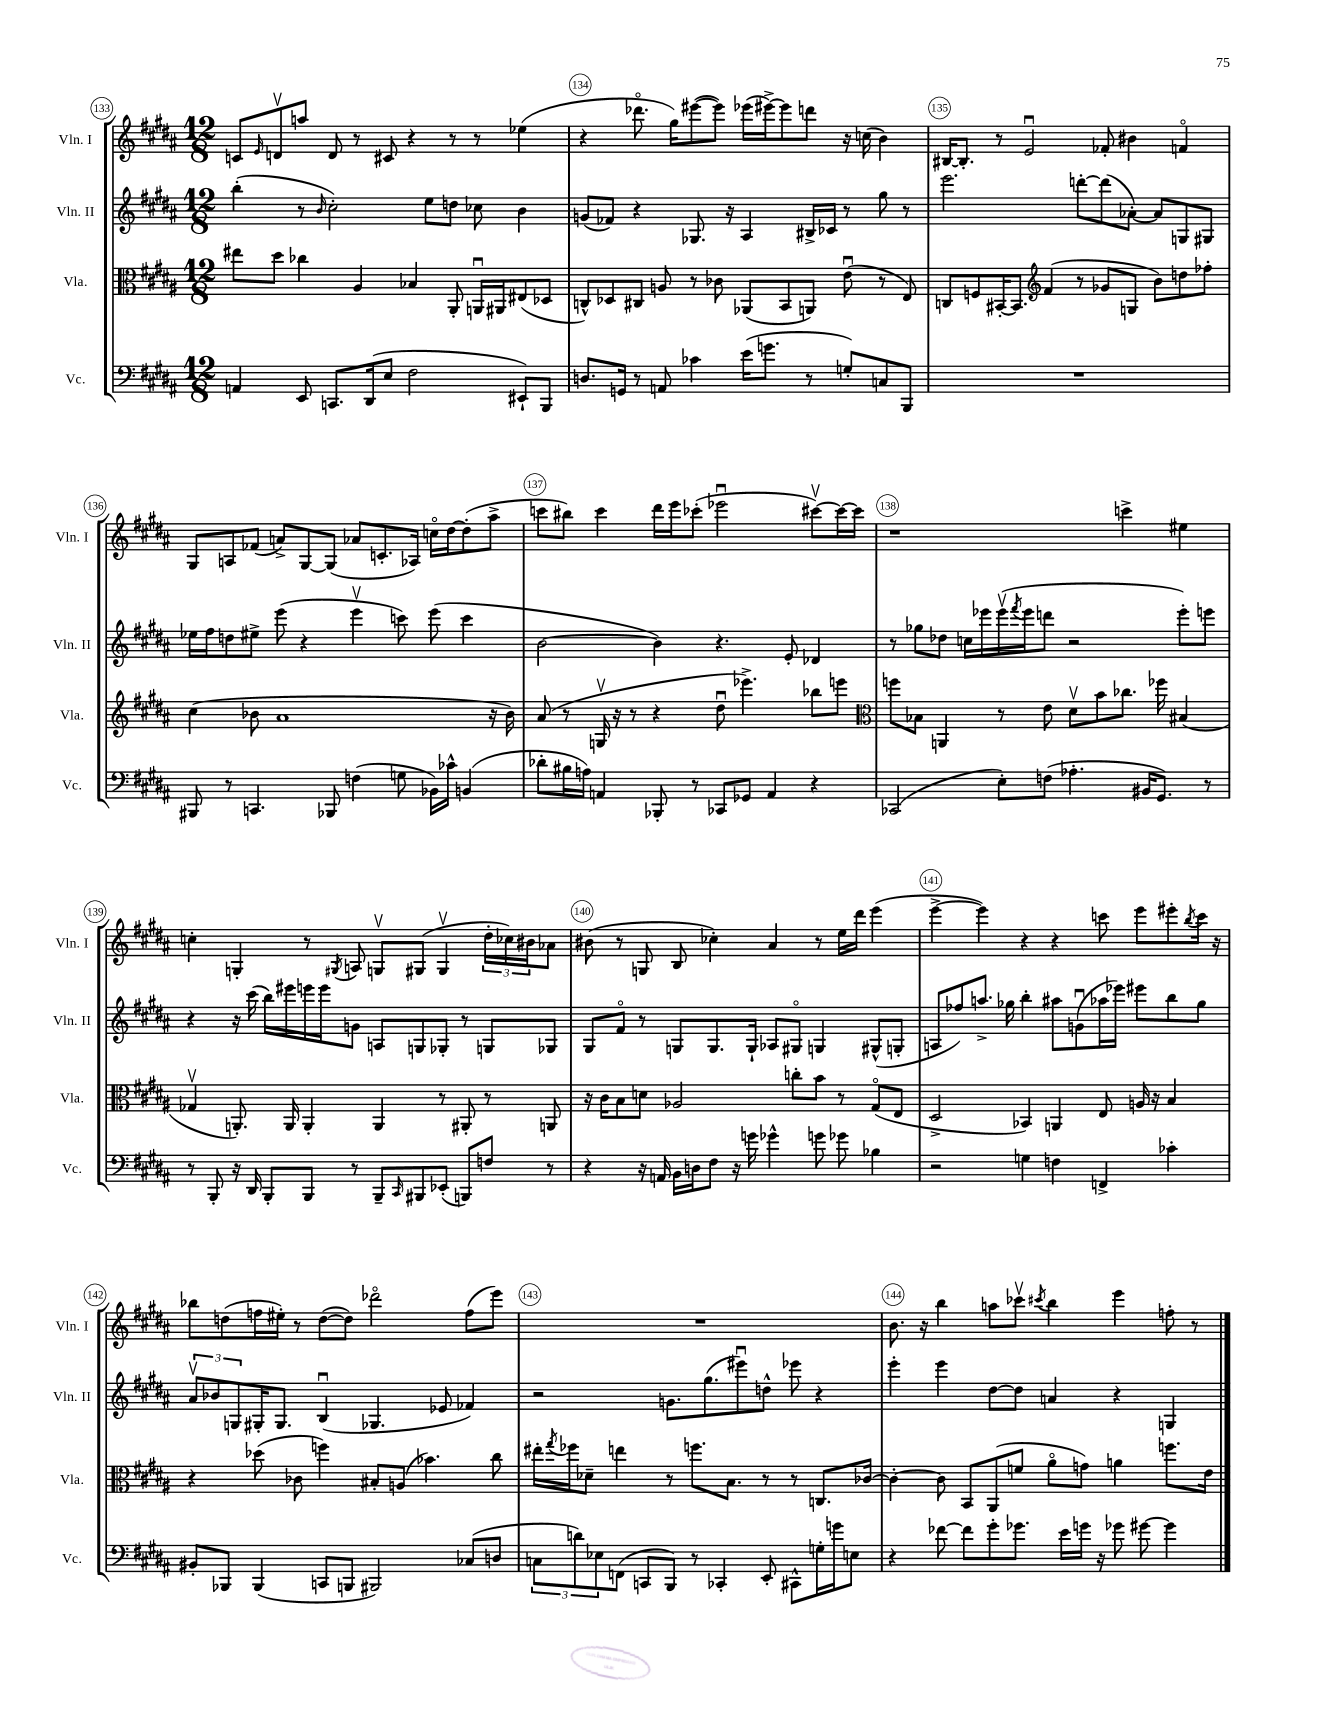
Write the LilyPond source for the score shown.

<<
\new StaffGroup <<
\new Staff = "s0" \with { instrumentName = "Vln. I" shortInstrumentName = "Vln. I" } {
    \clef treble \key b \major \numericTimeSignature \time 12/8
    c'8 \grace { e'16 } d'8\upbow a''8 d'8 r8 cis'8 r4 r8 r8 ees''4( |
    r4 des'''8.\flageolet gis''16) eis'''8~( eis'''8) ees'''16( eis'''16~->) eis'''8 d'''8 r16 c''16( b'4) |
    bis16~ bis8.-. r8 e'2\downbow fes'8-. bis'4 f'4\flageolet |
    gis8 a8 fes'8( a'8->) gis8~ gis8( aes'8 c'8.-. aes16) c''16\flageolet dis''16~ dis''8-.( ais''8-> |
    c'''8 bis''8) c'''4 dis'''16 e'''16 ces'''8-.( ees'''2\downbow cis'''8~\upbow) cis'''16~ cis'''16 |
    r1 c'''4-> eis''4 |
    c''4-. g4-. r8 \acciaccatura { gis8 } a8 g8\upbow gis8( gis4\upbow \tuplet 3/2 { dis''16-. ces''16) bis'16 } aes'8 |
    bis'8( r8 g8 b8 ces''4-.) ais'4 r8 e''16 dis'''16 e'''4( |
    e'''4~-> e'''4) r4 r4 c'''8 e'''8 eis'''8-. \acciaccatura { b''8 } c'''16 r16 |
    bes''8 d''8( f''16 eis''16-.) r8 d''8~( d''8) des'''2\flageolet f''8( e'''8) |
    R1. |
    b'8. r16 b''4 a''8 ces'''8\upbow \acciaccatura { cis'''8 } b''4 e'''4 f''8-. r8 \bar "|." |
}
\new Staff = "s1" \with { instrumentName = "Vln. II" shortInstrumentName = "Vln. II" } {
    \clef treble \key b \major \numericTimeSignature \time 12/8
    b''4-.( r8 \grace { b'16 } cis''2-.) e''8 d''8 ces''8 b'4 |
    g'8( fes'8) r4 ges8. r16 ais4 bis16-> ces'16 r8 gis''8 r8 |
    e'''2. d'''8~-. d'''8( aes'8~-.) aes'8 g8 gis8 |
    ees''16 fis''16 d''8 eis''8-> e'''8( r4 e'''4\upbow c'''8) e'''8( c'''4 |
    b'2~ b'4) r4. e'8-. des'4 |
    r8 ges''8 des''8 c''16 ees'''16 ees'''16\upbow( \acciaccatura { fis'''8 } ees'''16 d'''8 r2 ees'''8-.) e'''8 |
    r4 r16 cis'''16( b''16) eis'''16 e'''16 e'''16 g'8 a8 g8 ges8-. r8 g8 ges8 |
    gis8 fis'8\flageolet r8 g8 g8. g16-! aes8 gis8\flageolet g4 gis8-^( g8-. |
    a8 fes''8) a''8.-> ges''16 b''4-. ais''8 g'8\downbow( aes''16 ees'''16) eis'''8 b''8 ges''8 |
    \tuplet 3/2 { ais'8\upbow bes'8 g8 } gis16-. gis8. b4\downbow( ges4. ees'8 fes'4) |
    r2 g'8. gis''8.( eis'''8\downbow) d''8-^ ees'''8 r4 |
    e'''4-. e'''4 dis''8~ dis''8 a'4 r4 g4 \bar "|." |
}
\new Staff = "s2" \with { instrumentName = "Vla." shortInstrumentName = "Vla." } {
    \clef alto \key b \major \numericTimeSignature \time 12/8
    eis''8 dis''8 ces''4 ais4 bes4 ais,8-. a,16\downbow ais,16 eis8( des8 |
    c8-^) des8 cis8 a8 r8 ces'8 aes,8( b,8 a,8) e'8\downbow( r8 e8) |
    c8 f8 bis,16~-. bis,8. \clef treble fis'4( r8 ges'8 g8 b'8) d''8 fes''8-. |
    cis''4( bes'8 ais'1 r16 bes'16) |
    ais'8( r8 g16\upbow r16 r8 r4 dis''8\downbow ees'''4.->) bes''8 e'''8 |
    \clef alto f''8 bes8 a,4 r8 e'8 dis'8\upbow b'8 ces''8. fes''16 bis4( |
    ges4\upbow a,8.-.) a,16 a,4-. a,4 r8 ais,8-. r8 a,8 |
    r16 cis'16 b8 d'8 aes2 c''8-. b'8 r8 gis8\flageolet( e8 |
    dis2-> bes,4) a,4 e8 a16 r16 b4 |
    r4 des''8( ces'8 f''4) bis8-. a8( bes'4.) cis''8 |
    eis''16-. \acciaccatura { gis''8 } fes''16 des'8-- e''4 r8 f''8. b8. r8 r8 c8. ces'16~ |
    ces'4~-. ces'8 b,8 ais,8( f'8 ais'8\flageolet g'8) a'4 f''8. e'16 \bar "|." |
}
\new Staff = "s3" \with { instrumentName = "Vc." shortInstrumentName = "Vc." } {
    \clef bass \key b \major \numericTimeSignature \time 12/8
    a,4 e,8 c,8. dis,16( e8 fis2 eis,8-!) b,,8 |
    d8. g,16 r8 a,8 ces'4 e'16( g'8. r8 g8-.) c8 b,,8 |
    R1. |
    bis,,8 r8 c,4. bes,,8 f4( g8 bes,16) ces'16-^ b,4( |
    des'8-. bis16 a16) a,4 bes,,8-. r8 ces,8 ges,8 a,4 r4 |
    ces,2( e8-.) f8( aes4.-. bis,16 gis,8.) r8 |
    r8 b,,8-. r16 dis,16 b,,8-. b,,8 r8 b,,8-- \grace { cis,16 } bis,,8 ees,8-.( b,,8) f8 r8 |
    r4 r16 a,16 b,16 d16 fis8 r16 g'16 ges'4-^ g'8 ges'8 bes4 |
    r2 g4 f4 f,4-> ces'4-. |
    bis,8-. bes,,8 bes,,4( c,8 b,,8 bis,,2) ces8( d8 |
    \tuplet 3/2 { c8 d'8) ees8 } f,8( c,8 b,,8) r8 ces,4-. e,8-. cis,8-^ g16-. g'16 e8 |
    r4 fes'8~ fes'8 gis'8-. ges'8. e'16 g'16 r16 ges'8 gis'8~ gis'4 \bar "|." |
}
>>
>>
\layout { \context { \Score currentBarNumber = #133 \override BarNumber.break-visibility = ##(#f #t #t) barNumberVisibility = #all-bar-numbers-visible \override BarNumber.stencil = #(make-stencil-circler 0.1 0.3 ly:text-interface::print) } }
